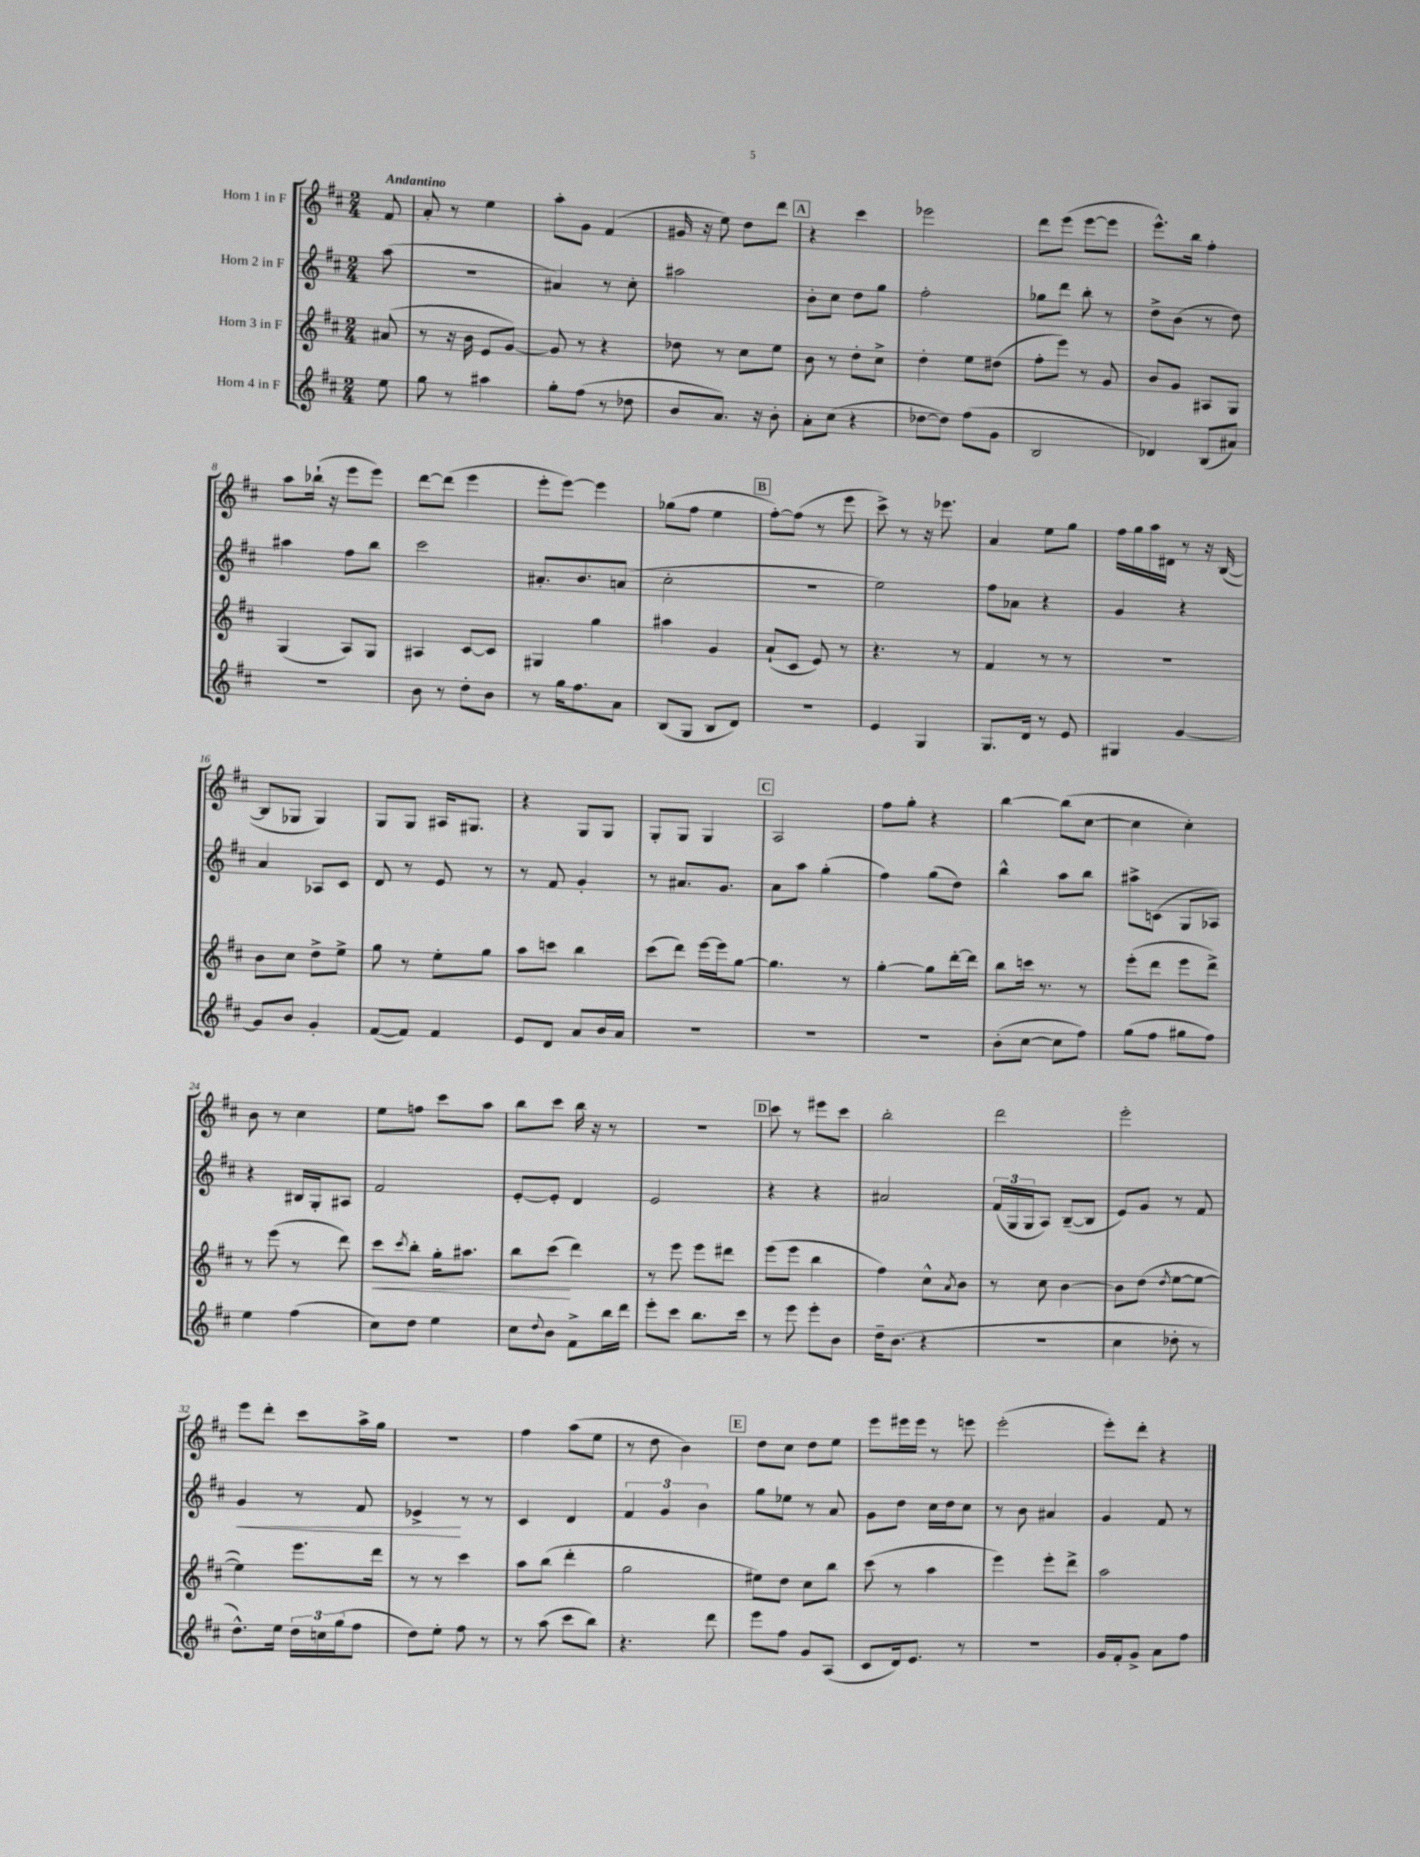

**kern	**kern	**kern	**kern
*staff4	*staff3	*staff2	*staff1
*clefG2	*clefG2	*clefG2	*clefG2
*k[f#c#]	*k[f#c#]	*k[f#c#]	*k[f#c#]
*M2/4	*M2/4	*M2/4	*M2/4
8ee	(8a#	(8aa	8f#
=	=	=	=
8gg	8r	2r	8a'
8r	16r	.	8r
.	16b	.	.
4aa#	8e	.	4ee
.	[8g)	.	.
=	=	=	=
8gg'	8g]	4a#)	8aa'
(8ff#	8r	.	8g
8r	4r	8r	(4f#
8dd-	.	8cc#'	.
=	=	=	=
8b	8dd-	2aa#	16g#
.	.	.	16r
8.a)	8r	.	8ee)
.	8cc#	.	8dd
16r	.	.	.
8b'	8ee	.	8ddd
=	=	=	=
8a'	8b	8b'	4r
(8cc#	8r	8cc#	.
4r	8dd'	8dd	4ccc#
.	8cc#^	8gg	.
=	=	=	=
[8dd-	4dd'	2ff#'	2eee-
8dd-])	.	.	.
(8ff#	8ee	.	.
8g	(8dd#	.	.
=	=	=	=
2B	8ff#'	8gg-	8ddd
.	8eee)	8ddd	(8eee
.	8r	8bb'	[8eee
.	8g	8r	8eee]
=	=	=	=
4d-)	8b	8dd^	8.eee^^)
.	8g	(8b	.
.	.	.	16bb
(8B	8A#	8r	4ff#'
8a#)	8G	8dd)	.
=	=	=	=
2r	(4G	4aa#	8aa
.	.	.	(16bb-`
.	.	.	16r
.	8A)	8ff#	8eee
.	8G	8bb	8eee)
=	=	=	=
8b	4A#	2ccc#	[8ddd
8r	.	.	(8ddd]
8dd'	[8c#	.	4eee
8b	8c#]	.	.
=	=	=	=
8r	4G#	8.a#'	8eee'
16gg	.	.	[8eee)
8.ff#	.	8.b	.
.	4gg	.	4eee]
8a	.	(8a	.
=	=	=	=
(8B	4aa#	2cc#'	(8gg-
8G	.	.	8ff#
8B	4g	.	4ee
8d)	.	.	.
=	=	=	=
2r	(8a`	2r	[8ff#')
.	8c#	.	(8ff#]
.	8e)	.	8r
.	8r	.	8eee
=	=	=	=
4e	4.r	2ee)	8ccc#^)
.	.	.	8r
4G	.	.	16r
.	.	.	8.eee-
.	8r	.	.
=	=	=	=
8.G	4f#	8ff#	4a
.	.	8a-	.
16d	.	.	.
8r	8r	4r	8ee
8e	8r	.	8gg
=	=	=	=
4G#	2r	4g	16ff#
.	.	.	16gg
.	.	.	16aa
.	.	.	16d#
[4g	.	4r	8r
.	.	.	16r
.	.	.	([16B
=	=	=	=
8g]	8b	4a	8B]
8b	8cc#	.	8G-
4g'	8dd^	8A-	4G-)
.	8ee^	8c#	.
=	=	=	=
([8f#	8gg	8d	8G
8f#])	8r	8r	8G
4f#	8ee'	8e	16A#
.	.	.	8.G#
.	8gg	8r	.
=	=	=	=
8e	8aa	8r	4r
8d	8ccc	8f#	.
8a	4bb	4g'	8G
16b	.	.	8G
16a	.	.	.
=	=	=	=
2r	(8ccc#	8r	8G'
.	8ddd)	8.a#	8G
.	[16eee	.	4G
.	16eee]	8.g	.
.	[8gg	.	.
=	=	=	=
2r	4.gg]	8a	2A
.	.	8aa	.
.	.	(4gg'	.
.	8r	.	.
=	=	=	=
2r	[4gg'	4ff#)	8ff#
.	.	.	8gg'
.	8gg]	(8gg	4r
.	[16ddd'	8dd)	.
.	16ddd]	.	.
=	=	=	=
(8b'	8bb	4bb^^	[4bb
[8cc#	16ccc	.	.
.	8.r	.	.
8cc#]	.	8aa	(8bb]
8ff#)	8r	8bb	[8cc#
=	=	=	=
(8gg	(8eee'	8aa#^	4cc#]
8ff#	8ddd	(8c	.
8gg#	8eee	8G	4cc#')
8ff#)	8ddd^)	8A-)	.
=	=	=	=
4ee	8r	4r	8b
.	(8eee	.	8r
(4ff#	8r	16B#	4cc#
.	.	16G'	.
.	8ddd)	8A#	.
=	=	=	=
8cc#)	8ccc#	2f#	8ee
.	8qccc#	.	.
8dd	8bb'	.	8ff
4ee	16gg'	.	8ccc#
.	8.aa#	.	.
.	.	.	8aa
=	=	=	=
8cc#	8bb	[8e'	8bb
8qqdd	.	.	.
8b	(8ccc#	8e']	8ccc#
8f#^	4ddd)	4d	16bb
.	.	.	16r
16bb	.	.	8r
16ddd	.	.	.
=	=	=	=
8eee'	8r	2e	2r
8ccc#	8eee	.	.
8.bb	8eee	.	.
.	8ddd#	.	.
16ccc#	.	.	.
=	=	=	=
8r	(8eee	4r	8ccc#
8eee	8eee	.	8r
8eee'	4bb	4r	8eee#
8b	.	.	8ccc#
=	=	=	=
16dd~	4ff#)	2a#	2bb'
(8.b	.	.	.
4r	8cc#^^	.	.
.	8qa	.	.
.	8b	.	.
=	=	=	=
2r	8r	(24f#	2ddd
.	.	24G	.
.	.	24G	.
.	8cc#	8A)	.
.	[4b	([8B~	.
.	.	8B]	.
=	=	=	=
4cc#	8b]	8e)	2eee'
.	(8dd	8g	.
.	8qdd	.	.
8dd-'	[8ee	8r	.
8r	8ee_	8f#	.
=	=	=	=
8.dd^^)	4ee])	4g	8eee
.	.	.	8ddd'
16ee	.	.	.
24dd	8.eee	8r	8ccc#
24cc	.	.	.
(24gg	.	.	.
8ff#	.	8f#	16aa^
.	16ddd	.	16gg
=	=	=	=
8dd)	8r	4e-^	2r
8ee'	8r	.	.
8ff#	4ccc#	8r	.
8r	.	8r	.
=	=	=	=
8r	8aa	4c#	4ff#
(8aa	(8bb	.	.
8ccc#	4ddd'	4d	(8aa
8bb)	.	.	8ee
=	=	=	=
4.r	2gg	6f#	8r
.	.	.	8dd
.	.	6g	.
.	.	.	4b)
.	.	6b	.
8ddd	.	.	.
=	=	=	=
8eee	8ee#)	8gg	8dd
8ff#	8dd	8ee-	8cc#
8g	8cc#	8r	8dd
(8A	8bb	8a	8ee
=	=	=	=
8c#	(8ccc#	8g	8eee
16d)	8r	8dd	16eee#
8.e	.	.	16eee#
.	4aa	16cc#	8r
.	.	16dd	.
8r	.	8cc#	8eee
=	=	=	=
2r	4eee)	8r	(2eee'
.	.	8b	.
.	8eee'	4a#	.
.	8ddd^	.	.
=	=	=	=
16g	2aa	4g	8eee')
16f#'	.	.	.
8g^	.	.	8ddd'
8a	.	8f#	4r
8ff#	.	8r	.
==	==	==	==
*-	*-	*-	*-
